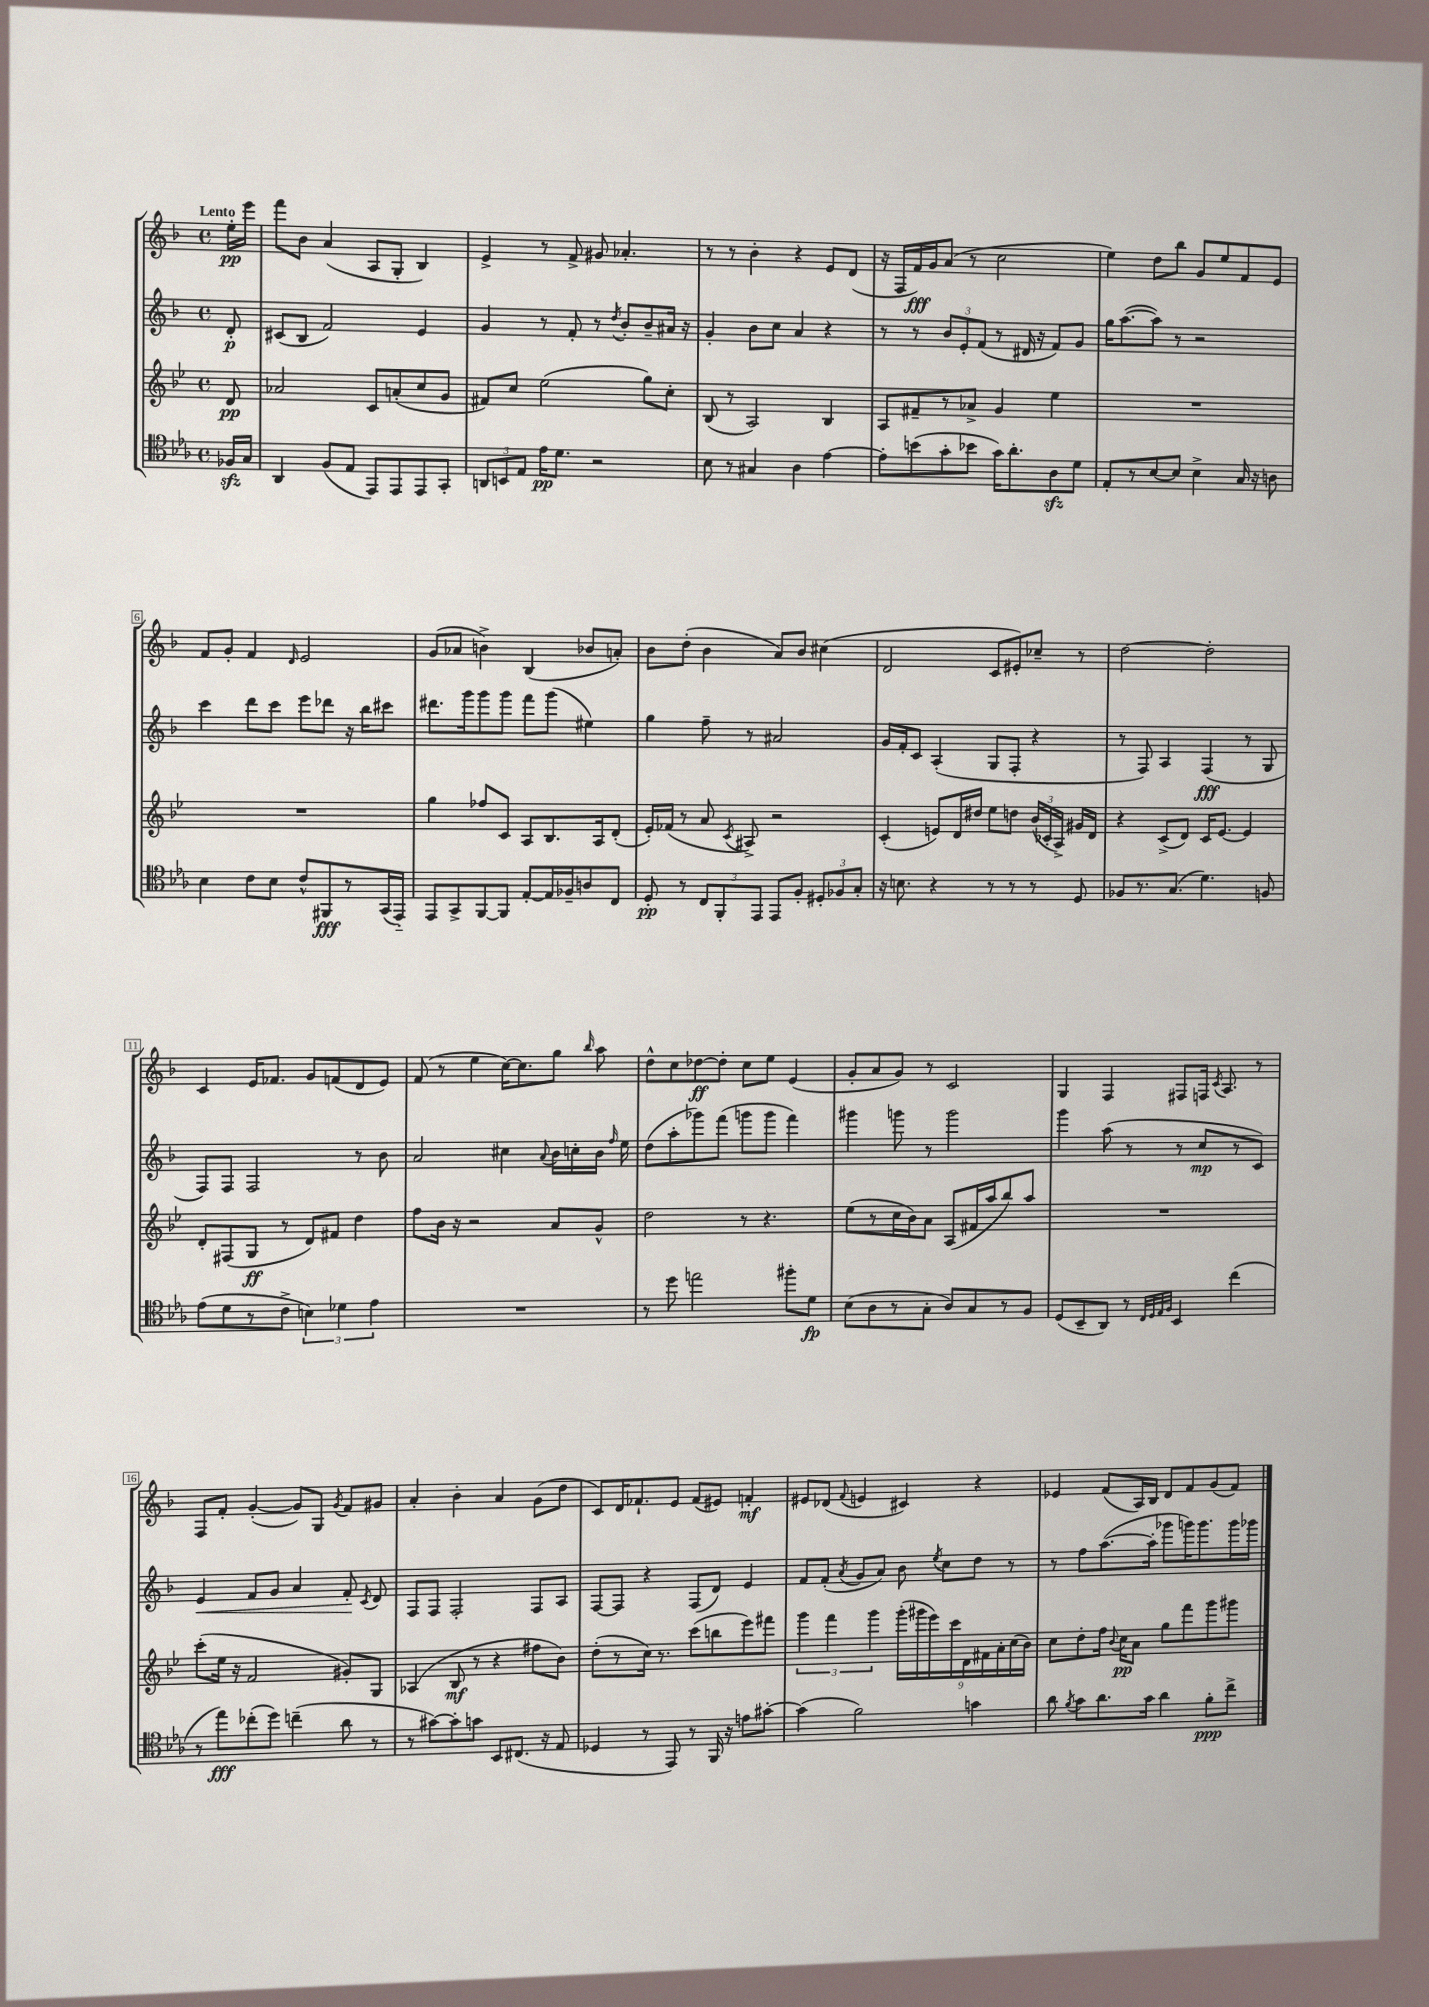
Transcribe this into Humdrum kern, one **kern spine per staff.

**kern	**dynam	**kern	**dynam	**kern	**dynam	**kern	**dynam
*part4	*part4	*part3	*part3	*part2	*part2	*part1	*part1
*staff4	*staff4	*staff3	*staff3	*staff2	*staff2	*staff1	*staff1
*clefC4	*	*clefG2	*	*clefG2	*	*clefG2	*
*k[b-e-a-]	*	*k[b-e-]	*	*k[b-]	*	*k[b-]	*
*M4/4	*	*M4/4	*	*M4/4	*	*M4/4	*
*met(c)	*	*met(c)	*	*met(c)	*	*met(c)	*
=	=	=	=	=	=	=	=
!	!	!	!	!	!	!LO:TX:a:B:t=Lento	!
16F-Xzz/LL	.	8d/	pp	8d'/	p	16ee'\LL	pp
16G/JJ	.	.	.	.	.	16eee\JJ	.
=1	=1	=1	=1	=1	=1	=1	=1
4AA-/	.	2a-X/	.	(8c#X/L	.	8fff\L	.
.	.	.	.	8B-/J	.	8b-\J	.
(8F/L	.	.	.	2f/)	.	(4a/	.
8E-/J	.	.	.	.	.	.	.
8EE-/L)	.	8c/L	.	.	.	8A/L	.
8EE-/	.	(8an'/	.	.	.	8G'/J	.
8EE-/	.	8cc/	.	4e/	.	4B-/)	.
8GG'/J	.	8g/J	.	.	.	.	.
=2	=2	=2	=2	=2	=2	=2	=2
12AAn/L	.	8f#X/L)	.	4g/	.	4e^/	.
12BBn/	.	.	.	.	.	.	.
.	.	8cc/J	.	.	.	.	.
12E-/J	.	.	.	.	.	.	.
16e-\KL	pp	(2ee-\	.	8r	.	8r	.
8.d\J	.	.	.	.	.	.	.
.	.	.	.	8f'/	.	8f^/	.
2r	.	.	.	8r	.	8g#X/	.
.	.	.	.	8qdd/	.	.	.
.	.	.	.	8b-'/L	.	4.a-X'/	.
.	.	8gg\L)	.	8b-~/	.	.	.
.	.	8cc'\J	.	16a#X/Jk	.	.	.
.	.	.	.	16r	.	.	.
=3	=3	=3	=3	=3	=3	=3	=3
8B-\	.	(8B-/	.	4g'/	.	8r	.
8r	.	8r	.	.	.	8r	.
4G#X/	.	2A/)	.	8b-\L	.	4b-'\	.
.	.	.	.	8cc\J	.	.	.
4A-\	.	.	.	4a/	.	4r	.
[4e-\	.	4B-/	.	4r	.	8e/L	.
.	.	.	.	.	.	(8d/J	.
=4	=4	=4	=4	=4	=4	=4	=4
8e-'\L]	.	8A/L	.	8r	.	16r	.
.	.	.	.	.	.	16F/LL	.
(8bn\	.	8f#X~/	.	8r	.	16f/)	fff
.	.	.	.	.	.	16g/J	.
8g'\	.	8r	.	12b-/L	.	(8a/J	.
.	.	.	.	12e'/	.	.	.
8b-X\J	.	8a-X^/J	.	.	.	8r	.
.	.	.	.	(12f/J	.	.	.
16g\KL)	.	4g/	.	8r	.	2cc\	.
8.a-'\	.	.	.	.	.	.	.
.	.	.	.	16d#X/	.	.	.
.	.	.	.	16r	.	.	.
8A-zz\	.	4ee-\	.	8f/L)	.	.	.
8d\J	.	.	.	8g/J	.	.	.
=5	=5	=5	=5	=5	=5	=5	=5
8E-'/L	.	1r	.	16gg\KL	.	4ee\)	.
.	.	.	.	([8.aa\	.	.	.
8r	.	.	.	.	.	.	.
[8B-/	.	.	.	8aa\J])	.	8dd\L	.
8B-/J]	.	.	.	8r	.	8bb-\J	.
4B-^\	.	.	.	2r	.	8g/L	.
.	.	.	.	.	.	8ee/	.
16G/	.	.	.	.	.	8f/	.
16r	.	.	.	.	.	.	.
8An\	.	.	.	.	.	8e/J	.
!!LO:LB:g=z
=6	=6	=6	=6	=6	=6	=6	=6
4B-\	.	1r	.	4ccc\	.	8f/L	.
.	.	.	.	.	.	8g'/J	.
8c\L	.	.	.	8ddd\L	.	4f/	.
8B-\J	.	.	.	8ccc\J	.	.	.
.	.	.	.	.	.	16qqd/	.
8c^^/L	.	.	.	8eee\L	.	2e/	.
8FF#X/	fff	.	.	8ddd-X\J	.	.	.
8r	.	.	.	16r	.	.	.
.	.	.	.	16bb-\KL	.	.	.
(16GG/L	.	.	.	8ccc#X\J	.	.	.
16EE-/JJ)	.	.	.	.	.	.	.
=7	=7	=7	=7	=7	=7	=7	=7
8EE-/L	.	4gg\	.	8.ddd#X\L	.	(8g/L	.
8GG^/	.	.	.	.	.	8a-X/J	.
.	.	.	.	16ggg\k	.	.	.
[8FF/	.	8ff-X/L	.	8ggg\	.	4bn^\)	.
8FF/J]	.	8c/J	.	8ggg\J	.	.	.
[8E-'/L	.	8A/L	.	8fff\L	.	(4B-/	.
16E-/L]	.	8.B-/	.	(8ggg\J	.	.	.
16F-X~/J	.	.	.	.	.	.	.
8An/	.	.	.	4ee#X\)	.	8b-X/L	.
.	.	16A/k	.	.	.	.	.
8C/J	.	(8d'/J	.	.	.	8an'/J)	.
=8	=8	=8	=8	=8	=8	=8	=8
8D'/	pp	16e-'/LL)	.	4gg\	.	8b-\L	.
.	.	(16f-X/JJ	.	.	.	.	.
8r	.	8r	.	.	.	(8dd'\J	.
12C/L	.	8a/	.	8ff~\	.	4b-\	.
12FF'/	.	.	.	.	.	.	.
.	.	8qc/	.	.	.	.	.
.	.	8A#X^/)	.	8r	.	.	.
12EE-/J	.	.	.	.	.	.	.
8EE-/L	.	2r	.	2a#X/	.	8a/L)	.
8F'/J	.	.	.	.	.	8b-/J	.
12D#X'/L	.	.	.	.	.	(4cc#X\	.
12F-X/	.	.	.	.	.	.	.
12G'/J	.	.	.	.	.	.	.
=9	=9	=9	=9	=9	=9	=9	=9
16r	.	(4c'/	.	16g/LL	.	2d/	.
8.Bn\	.	.	.	16f'/J	.	.	.
.	.	.	.	8c/J	.	.	.
4r	.	8en/L)	.	(4A'/	.	.	.
.	.	16d/L	.	.	.	.	.
.	.	16dd#X/JJ	.	.	.	.	.
8r	.	8ee-\L	.	8G/L	.	8c/L	.
8r	.	8ddn\J	.	8F'/J	.	8e#X'/)	.
8r	.	(24b-/LL	.	4r	.	8cc-X~/J	.
.	.	24c-X'/	.	.	.	.	.
.	.	24A^/JJ)	.	.	.	.	.
8D/	.	16g#X/LL	.	.	.	8r	.
.	.	16d/JJ	.	.	.	.	.
=10	=10	=10	=10	=10	=10	=10	=10
8F-X/L	.	4r	.	8r	.	[2dd\	.
8.r	.	.	.	8F/)	.	.	.
.	.	(8c^/L	.	4A/	.	.	.
(8.G/J	.	.	.	.	.	.	.
.	.	8d/J)	.	.	.	.	.
4.d\)	.	16c/KL	.	(4F/	fff	2dd'\]	.
.	.	[8.e-/J	.	.	.	.	.
.	.	4e-/]	.	8r	.	.	.
8Fn/	.	.	.	8G/	.	.	.
!!LO:LB:g=z
=11	=11	=11	=11	=11	=11	=11	=11
(8e-\L	.	8d'/L	.	8F/L)	.	4c/	.
8d\	.	(8F#X/	.	8F/J	.	.	.
8r	.	8G/J	ff	2F/	.	16e/KL	.
.	.	.	.	.	.	8.f-X/J	.
8c^\J	.	8r	.	.	.	.	.
6Bn\)	.	8d/L)	.	.	.	8g/L	.
.	.	8f#X/J	.	.	.	(8fn/	.
6d-X\	.	.	.	.	.	.	.
.	.	4dd\	.	8r	.	8d/	.
6e-\	.	.	.	.	.	.	.
.	.	.	.	8b-\	.	8e/J)	.
=12	=12	=12	=12	=12	=12	=12	=12
1r	.	8ff\L	.	2a/	.	(8f/	.
.	.	16b-\Jk	.	.	.	8r	.
.	.	16r	.	.	.	.	.
.	.	2r	.	.	.	4ee\	.
.	.	.	.	4cc#X\	.	[16cc\KL)	.
.	.	.	.	.	.	8.cc\]	.
.	.	.	.	8qqa/	.	.	.
.	.	8a/L	.	16b-\LL	.	8gg\J	.
.	.	.	.	16ccn'\	.	.	.
.	.	.	.	.	.	16qqbb-/	.
.	.	8g^^/J	.	16b-\JJ	.	8aa\	.
.	.	.	.	16qqff/	.	.	.
.	.	.	.	16ee\	.	.	.
=13	=13	=13	=13	=13	=13	=13	=13
8r	.	2dd\	.	(8dd\L	.	8dd^^\L	.
8dd\	.	.	.	8aa'\	.	8cc\	.
2een\	.	.	.	8ggg-X\)	.	[8dd-X\	ff
.	.	.	.	(8fff\J	.	8dd-'\J]	.
.	.	8r	.	8gggn\L	.	8cc\L	.
.	.	4.r	.	8ggg\J	.	8ee\J	.
8ff#X'\L	.	.	.	4fff\)	.	(4e/	.
8d\J	fp	.	.	.	.	.	.
=14	=14	=14	=14	=14	=14	=14	=14
(8B-\L	.	(8ee-\L	.	4ggg#X\	.	8g'/L	.
8A-\	.	8r	.	.	.	8a/	.
8r	.	16cc\L	.	8gggn\	.	8g/J)	.
.	.	16b-\J)	.	.	.	.	.
8G'\J	.	8a\J	.	8r	.	8r	.
8A-/L)	.	(8A/L	.	2ggg\	.	2c/	.
8G/	.	16f#X/L	.	.	.	.	.
.	.	16aa/J	.	.	.	.	.
8r	.	8bb-/)	.	.	.	.	.
8F/J	.	8aa/J	.	.	.	.	.
=15	=15	=15	=15	=15	=15	=15	=15
(8D/L	.	1r	.	4ggg\	.	4G/	.
8BB-~/	.	.	.	.	.	.	.
8AA-/J)	.	.	.	(8aa\	.	4F/	.
8r	.	.	.	8r	.	.	.
32qqC/LLL	.	.	.	.	.	.	.
32qqD/	.	.	.	.	.	.	.
32qqE-/	.	.	.	.	.	.	.
32qqF/JJJ	.	.	.	.	.	.	.
4BB-/	.	.	.	8r	.	8F#X/L	.
.	.	.	.	8cc/L	mp	16Fn/Jk	.
.	.	.	.	.	.	8qc/	.
.	.	.	.	.	.	8.A/	.
(4cc\	.	.	.	8r	.	.	.
.	.	.	.	8c/J)	.	8r	.
!!LO:LB:g=z
=16	=16	=16	=16	=16	=16	=16	=16
!	!	!	!	!	!LO:HP:b	!	!
8r	.	(8ccc'\L	.	4e/	<	8F/L	.
8ee-\L)	fff	16ee-\Jk	.	.	.	8f'/J	.
.	.	16r	.	.	.	.	.
(8cc-X'\	.	2f/	.	8f/L	.	([4g'/	.
8dd\J)	.	.	.	8g/J	.	.	.
(4ccn~\	.	.	.	4a/	.	8g/L])	.
.	.	.	.	.	.	8G/J	.
.	.	.	.	.	.	8qg/	.
8a-\	.	8g#X'/L)	.	8f'/	.	8f/L	.
.	.	.	.	8qc/	.	.	.
8r	.	8G/J	.	8d/	[	8g#X/J	.
=17	=17	=17	=17	=17	=17	=17	=17
8r	.	(4A-X/	.	8F/L	.	4a'/	.
[8g#X\L)	.	.	.	8F/J	.	.	.
8g#'\]	.	8B-/	mf	2F'/	.	4b-'\	.
8gn\J	.	8r	.	.	.	.	.
8BB-/L	.	4r	.	.	.	4a/	.
(8.C#X/J	.	.	.	.	.	.	.
.	.	8ff#X\L	.	8F/L	.	(8g\L	.
16r	.	.	.	.	.	.	.
8E-/	.	8b-\J)	.	8A/J	.	8dd\J	.
=18	=18	=18	=18	=18	=18	=18	=18
4D-X/	.	(8dd'\L	.	[8F/L	.	8c/L)	.
.	.	8r	.	8F/J]	.	16d/K	.
.	.	.	.	.	.	8.f-X`/	.
8r	.	16cc\Jk)	.	4r	.	.	.
.	.	8.r	.	.	.	.	.
8EE-/)	.	.	.	.	.	8e/J	.
8r	.	(8ccc\L	.	(8F/L	.	(8f-/L	.
16FF/	.	8bbn\	.	8d/J)	.	8e#X/J)	.
16r	.	.	.	.	.	.	.
8en\L	.	8eee-\)	.	4e/	.	4fn'/	mf
[8g#X'\J	.	8fff#X\J	.	.	.	.	.
=19	=19	=19	=19	=19	=19	=19	=19
(4g#\]	.	6ggg\	.	8f/L	.	8e#X/L	.
.	.	.	.	(8f'/J	.	(8d-X/J	.
.	.	6fff\	.	.	.	.	.
.	.	.	.	8qa/	.	8qqf/	.
2f\)	.	.	.	8g/L	.	4en/	.
.	.	6ggg\	.	.	.	.	.
.	.	.	.	8a/J)	.	.	.
.	.	(18ggg'\LL	.	8b-\	.	4c#X/)	.
.	.	18ggg#X\	.	.	.	.	.
.	.	18eee-\)	.	.	.	.	.
.	.	.	.	8qee/	.	.	.
.	.	.	.	8cc\L	.	.	.
.	.	18ccc\	.	.	.	.	.
.	.	18d\	.	.	.	.	.
4gn\	.	.	.	8dd\J	.	4r	.
.	.	18f#X\	.	.	.	.	.
.	.	18a'\	.	.	.	.	.
.	.	.	.	8r	.	.	.
.	.	(18cc\	.	.	.	.	.
.	.	18b-\JJ)	.	.	.	.	.
=20	=20	=20	=20	=20	=20	=20	=20
8a-\	.	8cc\L	.	8r	.	4e-X/	.
8qf/	.	.	.	.	.	.	.
8g\L	.	8dd'\	.	8ff\L	.	.	.
8.a-\	.	16ff\Jk	.	([8.aa\	.	(8f/L	.
.	.	8qqb-/	.	.	.	.	.
.	.	16cc\KL	pp	.	.	.	.
.	.	8a\J	.	.	.	16A/L)	.
16g\Jk	.	.	.	16aa'\Jk]	.	16B-/JJ	.
4a-\	.	8gg\L	.	8ggg-X\L	.	8d/L	.
.	.	8fff\	.	16gggn\K)	.	8f/	.
.	.	.	.	8.ggg\	.	.	.
8f'\L	ppp	8ggg\	.	.	.	(8g/	.
8cc^\J	.	8ggg#X\J	.	16ggg\L	.	8f/J)	.
.	.	.	.	16ggg-X\JJ	.	.	.
==	==	==	==	==	==	==	==
*-	*-	*-	*-	*-	*-	*-	*-
